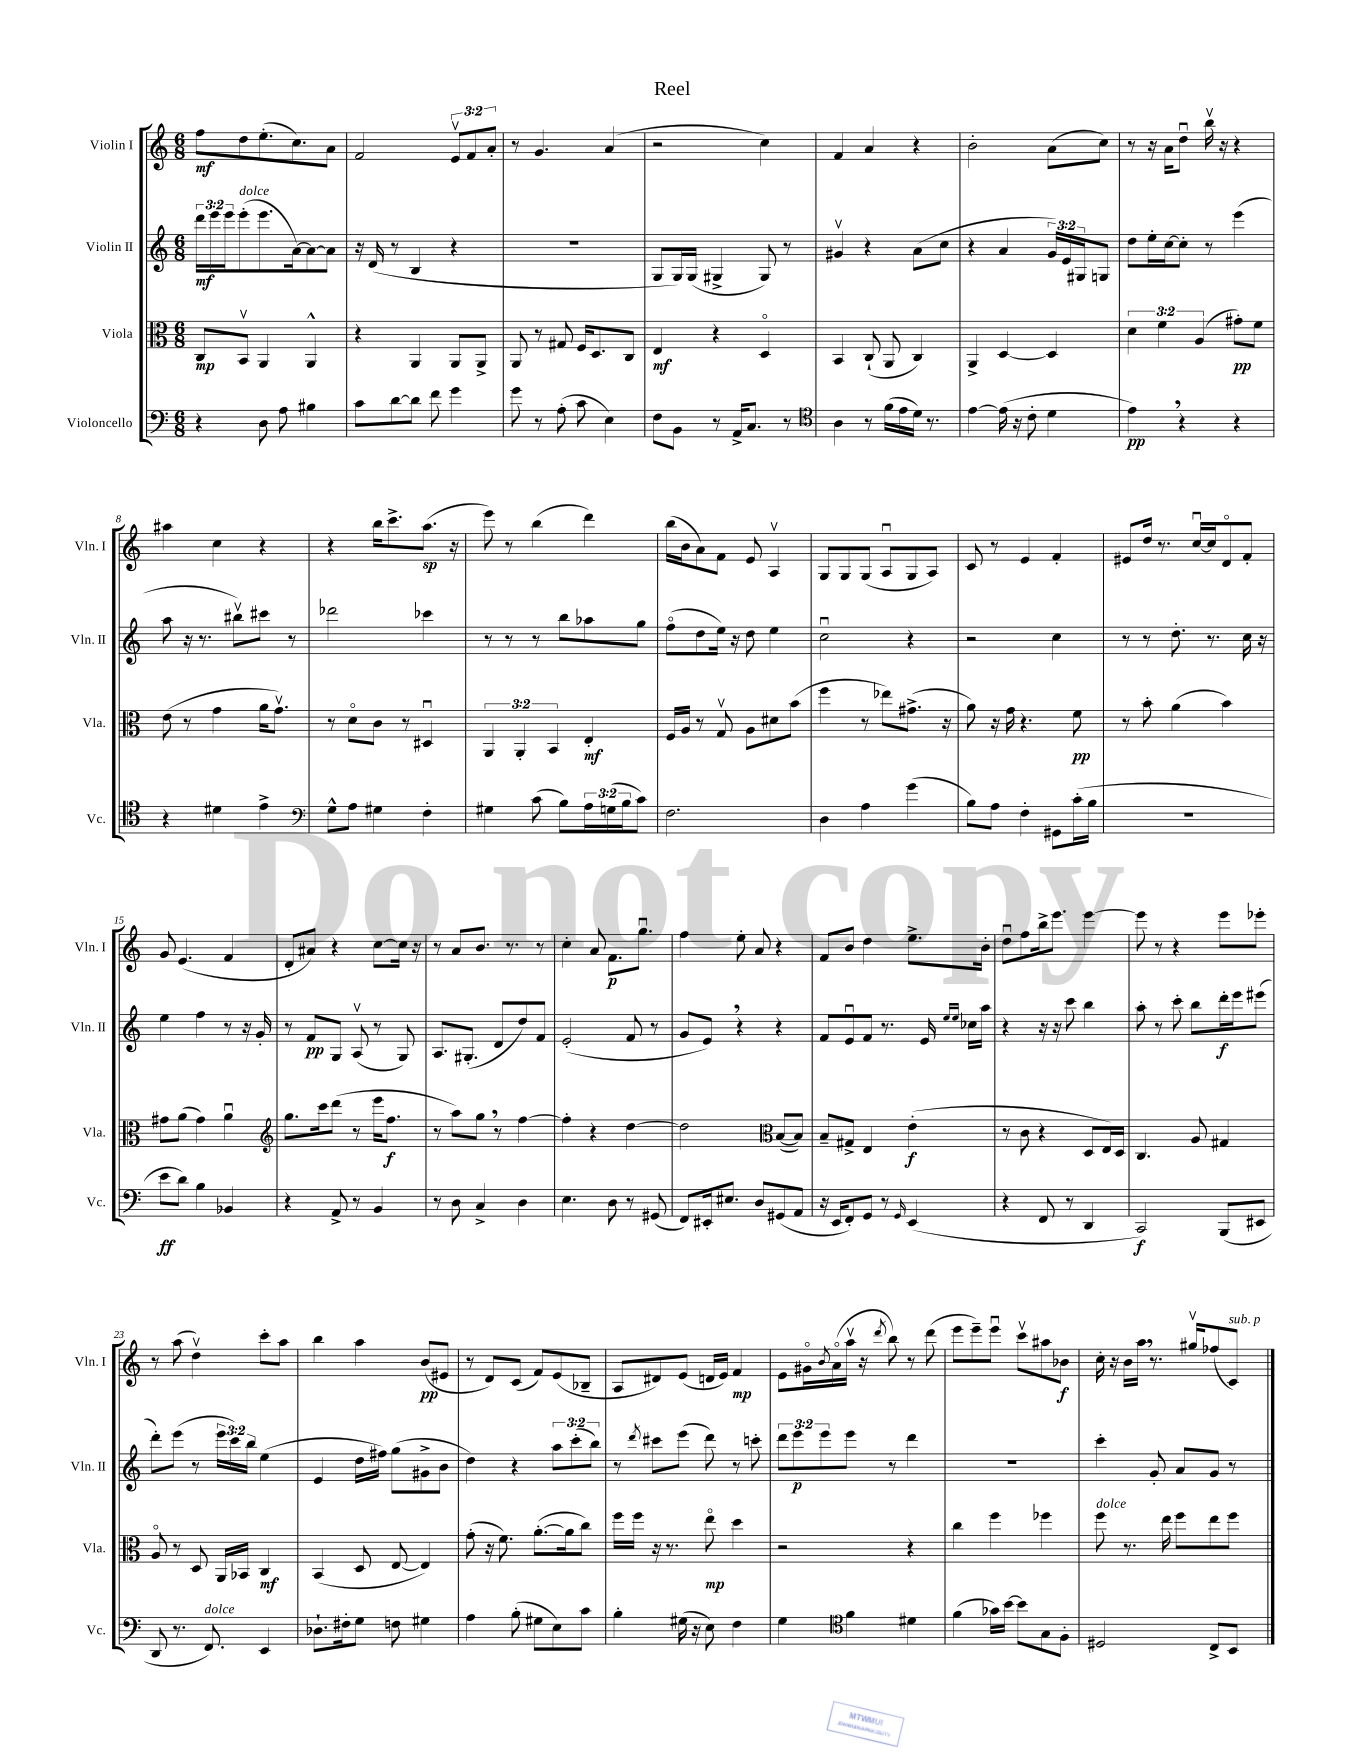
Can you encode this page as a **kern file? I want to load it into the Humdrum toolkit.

**kern	**kern	**kern	**kern
*staff4	*staff3	*staff2	*staff1
*clefF4	*clefC3	*clefG2	*clefG2
*k[]	*k[]	*k[]	*k[]
*M6/8	*M6/8	*M6/8	*M6/8
4r	8C	24ddd	8ff
.	.	24eee	.
.	.	24eee	.
.	8BBv	(8eee'	8dd
8D	4AA	8.eee	(8.ee'
8A	.	.	.
.	.	[16a)	8.cc)
4B#	4AA^^	8a_	.
.	.	8a]	8a
=	=	=	=
8c	4r	16r	2f
.	.	(16d	.
[8d	.	8r	.
8d]	4AA	4B	.
8f	.	.	.
4g	8AA	4r	12ev
.	.	.	12f
.	8AA^	.	.
.	.	.	12a'
=	=	=	=
8g	8AA	2.r	8r
8r	8r	.	4.g
(8A'	8G#	.	.
8c	16F	.	.
.	8.D	.	.
4E)	.	.	(4a
.	8C	.	.
=	=	=	=
8F	4E	8G	2r
8BB	.	16G)	.
.	.	(16G	.
8r	4r	4G#^	.
16AA^	.	.	.
8.C	.	.	.
.	4Do	8G#)	4cc)
8r	.	8r	.
=	=	=	=
*clefC4	*	*	*
4A	4BB	4g#v	4f
8r	(8C`	4r	4a
(16f	8AA	.	.
16e	.	.	.
16d)	4C)	(8a	4r
8.r	.	.	.
.	.	8cc	.
=	=	=	=
[4e	4AA^	4r	2b'
(16e]	[4D	4a	.
16r	.	.	.
8c'	.	.	.
4d	4D]	24g)	(8a
.	.	24e	.
.	.	24G#	.
.	.	8G	8cc)
=	=	=	=
4e)	6d	8dd	8r
.	.	16ee'	16r
.	6f	.	.
.	.	[16cc	16a
4r	.	8cc']	8ddu
.	(6A	.	.
.	.	8r	16bbv
.	.	.	16r
4r	8g#')	(4eee	4r
.	8f	.	.
=	=	=	=
4r	(8e	8aa	4aa#
.	8r	16r	.
.	.	8.r	.
4d#	4g	.	4cc
.	.	8bb#v)	.
4e^	16a	8ccc#	4r
.	8.gv)	.	.
.	.	8r	.
=	=	=	=
*clefF4	*	*	*
8G^^	8r	2ddd-	4r
8A	8do	.	.
4G#	8c	.	16bb
.	.	.	8.ccc^
.	8r	.	.
4F'	4D#u	4ccc-	(8.aa
.	.	.	16r
=	=	=	=
4G#	6AA	8r	8eee)
.	.	8r	8r
.	6AA'	.	.
(8c	.	8r	(4bb
.	6BB	.	.
8B)	.	8bb	.
24A	4E'	8aa-	4ddd)
(24G	.	.	.
24B	.	.	.
8c)	.	8gg	.
=	=	=	=
2.F	16F	(8ffo	(16bb
.	16A	.	16b
.	8r	8dd	8a)
.	8Gv	16ee)	8f
.	.	16r	.
.	8A	8dd	8e
.	8d#	4ee	4Av
.	(8b	.	.
=	=	=	=
4D	4ff	2ccu	8G
.	.	.	8G
4A	8r	.	(8G
.	8ee-)	.	8Au
(4g	(8.g#^	4r	8G
.	.	.	8A)
.	16r	.	.
=	=	=	=
8B)	8a)	2r	8c
8A	16r	.	8r
.	16g	.	.
4F'	4.r	.	4e
8GG#	.	4cc	4f'
(16c'	8f	.	.
16B	.	.	.
=	=	=	=
2.r	8r	8r	8e#
.	8b'	8r	16dd
.	.	.	8.r
.	(4a	8.dd'	.
.	.	.	[16ccu
.	.	8.r	16cc]
.	4b)	.	8do
.	.	16cc	8f'
.	.	16r	.
=	=	=	=
8e	8g#	4ee	8g
8d)	(8a	.	(4.e
4B	4g#)	4ff	.
4BB-	4au	8r	4f
.	.	16r	.
.	.	16g'	.
=	=	=	=
*	*clefG2	*	*
4r	8.gg	8r	8d'
.	.	8f	8a#)
.	16ccc	.	.
8AA^	(8ddd	8G	4r
8r	8r	(8Av	.
4BB	16eee	8r	[8cc
.	8.ff	.	.
.	.	8G)	16cc]
.	.	.	16r
=	=	=	=
8r	8r	8.A	8r
8D	8aa)	.	8a
.	.	(8.G#'	.
4C^	8gg	.	8.b
.	8r	8d	.
.	.	.	8.r
4D	[4ff	8dd)	.
.	.	8f	8r
=	=	=	=
4.E	4ff']	(2e'	4cc'
.	4r	.	8a
8D	.	.	8.f
8r	[4dd	8f	.
.	.	.	8.ggu
(8GG#	.	8r	.
=	=	=	=
8FF)	2dd]	8g	4ff
16EE#'	.	8e)	.
8.E#	.	.	.
.	.	4r	8ee'
8D	.	.	8a
*	*clefC3	*	*
(8GG#	([8B	4r	4r
8AA	8B])	.	.
=	=	=	=
16r	8B~	8f	8f
16EE	.	.	.
8FF')	8G#^	8eu	8b
8GG	4E	8f	4dd
8r	.	8.r	.
16qqGG	.	.	.
(4EE	(4e'	.	8.ee^
.	.	16e	.
.	.	16qqee	.
.	.	16qqee	.
.	.	16cc-	.
.	.	16aa	16b'
=	=	=	=
4r	8r	4r	8ddu
.	8c	.	8ff
8FF	4r	16r	16bb^
.	.	16r	8.eee
8r	.	8ccc	.
4DD	8D	4bb	[4eee
.	16E)	.	.
.	16D	.	.
=	=	=	=
2CC)	4.C	8aa'	8eee]
.	.	8r	8r
.	.	8ccc'	4r
.	8A	8bb	.
(8BBB	4G#	16ddd'	8eee
.	.	16eee	.
8EE#	.	(8eee#	8eee-'
=	=	=	=
8DD	8Ao	8ddd')	8r
8.r	8r	(8eee	(8aa
.	8D	8r	4ddv)
8.FF)	.	.	.
.	16AA	24eee	.
.	.	24ccc)	.
.	16BB-	.	.
.	.	24bb	.
4EE	4C	(4ee	8ccc'
.	.	.	8aa
=	=	=	=
8.D-`	(4BB	4e	4bb
16F#'	.	.	.
8G	8D	16dd	4aa
.	.	16ff#)	.
8F	[8E	(8gg	.
4G#	4E])	8g#^	(8b
.	.	8b	8e#
=	=	=	=
4A	(8g'	4dd)	8r
.	16r	.	8d)
.	8.f)	.	.
(8B'	.	4r	(8c
8G#	([8.a'	.	8f)
8E)	.	12aa	(8e
.	16a]	.	.
.	.	(12ccc'	.
8c	8cc)	.	8B-~
.	.	12bb)	.
=	=	=	=
4B'	16ff	8r	8A
.	16ff	.	.
.	.	8qddd	.
.	16r	8ccc#	8d#)
.	8.r	.	.
(16G#	.	(8eee	(8e
16r	.	.	.
8E)	8eeo	8ddd)	16d
.	.	.	16e)
4F	4dd	8r	4f
.	.	8ccc'	.
=	=	=	=
4G	2r	12ddd	8e
.	.	12eee	.
.	.	.	16g#o
.	.	12eee	.
.	.	.	8qb
.	.	.	(16ao
*clefC4	*	*	*
4f	.	8eee	16aav
.	.	.	16r
.	.	.	8qddd
.	.	8r	8bb)
4d#	4r	4ddd	8r
.	.	.	(8ddd
=	=	=	=
(4f	4cc	2.r	8eee
.	.	.	8eee~)
16g-)	4ff	.	8eeeu
[16b	.	.	.
8b]	.	.	8cccv
8G	4ff-	.	8aa#
8F'	.	.	8b-
=	=	=	=
2D#	8ff	4ccc'	16cc'
.	.	.	16r
.	8.r	.	16b
.	.	.	16aa
.	.	8g'	8.r
.	16ee	.	.
.	8ff	8a	.
.	.	.	16gg#v
8C^	8ee	8g	(8ff-
8BB	8ff	8r	8c)
==	==	==	==
*-	*-	*-	*-
